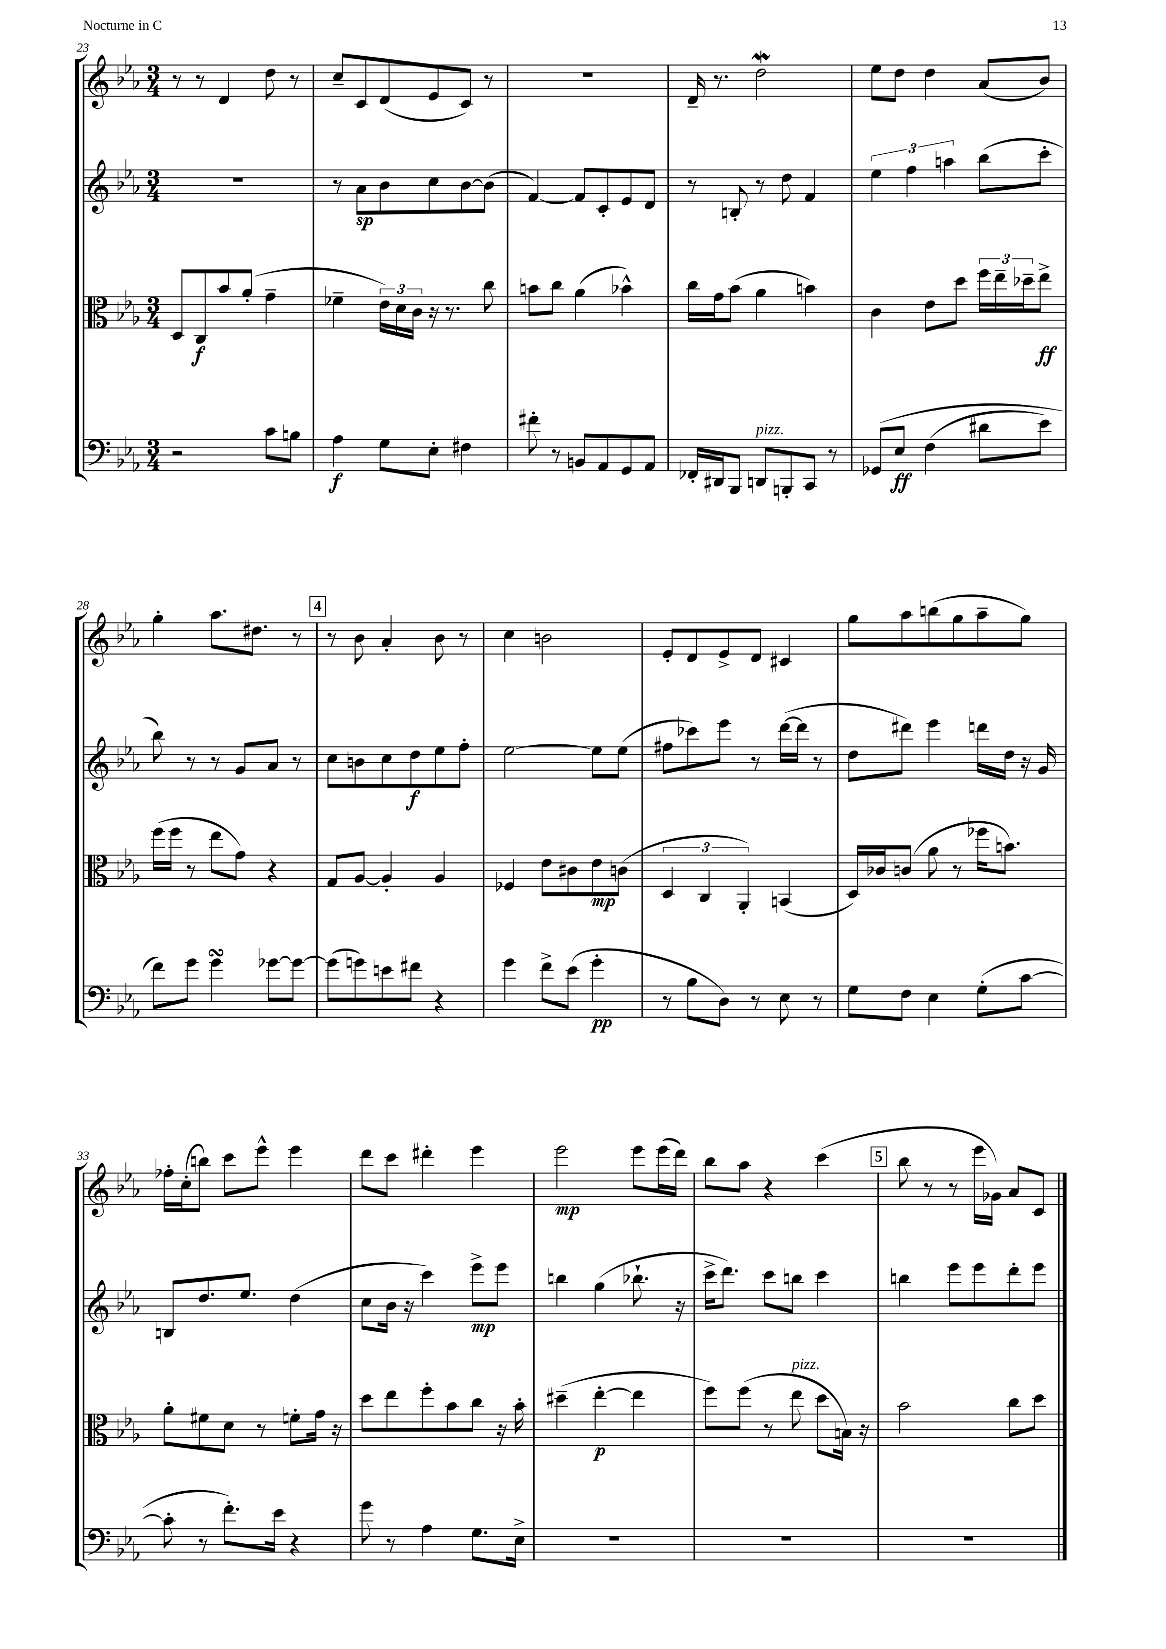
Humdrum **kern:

**kern	**dynam	**kern	**dynam	**kern	**dynam	**kern	**dynam
*part4	*part4	*part3	*part3	*part2	*part2	*part1	*part1
*staff4	*staff4	*staff3	*staff3	*staff2	*staff2	*staff1	*staff1
*clefF4	*	*clefC3	*	*clefG2	*	*clefG2	*
*k[b-e-a-]	*	*k[b-e-a-]	*	*k[b-e-a-]	*	*k[b-e-a-]	*
*M3/4	*	*M3/4	*	*M3/4	*	*M3/4	*
=23	=23	=23	=23	=23	=23	=23	=23
2r	.	8D/L	.	2.r	.	8r	.
.	.	8C/	f	.	.	8r	.
.	.	8b-/	.	.	.	4d/	.
.	.	(8a-'/J	.	.	.	.	.
8c\L	.	4g~\	.	.	.	8dd\	.
8Bn\J	.	.	.	.	.	8r	.
=24	=24	=24	=24	=24	=24	=24	=24
4A-\	f	4f-X~\	.	8r	.	8cc~/L	.
.	.	.	.	8a-\L	sp	8c/	.
8G\L	.	24e-\LL)	.	8b-\	.	(8d/	.
.	.	24d\	.	.	.	.	.
.	.	24c\JJ	.	.	.	.	.
8E-'\J	.	16r	.	8cc\	.	8e-/	.
.	.	8.r	.	.	.	.	.
4F#X\	.	.	.	[8b-\	.	8c/J)	.
.	.	8cc\	.	(8b-\J]	.	8r	.
=25	=25	=25	=25	=25	=25	=25	=25
8f#X'\	.	8bn\L	.	[4f/)	.	2.r	.
8r	.	8cc\J	.	.	.	.	.
8BBn/L	.	(4a-\	.	8f/L]	.	.	.
8AA-/	.	.	.	8c'/	.	.	.
8GG/	.	4b-X^^\)	.	8e-/	.	.	.
8AA-/J	.	.	.	8d/J	.	.	.
=26	=26	=26	=26	=26	=26	=26	=26
16FF-X'/LL	.	16cc\LL	.	8r	.	16d~/	.
16DD#X/J	.	16g\J	.	.	.	8.r	.
8BBB-/J	.	(8b-\J	.	8Bn'/	.	.	.
!LO:TX:a:i:t=pizz.	!	!	!	!	!	!	!
8DDn/L	.	4a-\	.	8r	.	2ddW\	.
8BBBn'/	.	.	.	8dd\	.	.	.
8CC/J	.	4bn\)	.	4f/	.	.	.
8r	.	.	.	.	.	.	.
=27	=27	=27	=27	=27	=27	=27	=27
(8GG-X/L	.	4c\	.	6ee-\	.	8ee-\L	.
8E-/J	ff	.	.	.	.	8dd\J	.
.	.	.	.	6ff\	.	.	.
(4F\	.	8e-\L	.	.	.	4dd\	.
.	.	.	.	6aan\	.	.	.
.	.	8dd\J	.	.	.	.	.
8d#X\L	.	24ff\LL	.	(8bb-\L	.	(8a-/L	.
.	.	24ee-~\	.	.	.	.	.
.	.	24dd-X~\J	.	.	.	.	.
8e-\J)	.	8ee-^\J	ff	8ccc'\J	.	8b-/J)	.
!!LO:LB:g=z
=28	=28	=28	=28	=28	=28	=28	=28
8f\L)	.	(16ff\LL	.	8bb-\)	.	4gg'\	.
.	.	16ff\JJ	.	.	.	.	.
8g\J	.	8r	.	8r	.	.	.
4gsSsS\	.	8ee-\L	.	8r	.	8.aa-\L	.
.	.	8g\J)	.	8g/L	.	.	.
.	.	.	.	.	.	8.dd#X\J	.
[8g-X\L	.	4r	.	8a-/J	.	.	.
8g-\J_	.	.	.	8r	.	8r	.
!!LO:REH:place=s1:t=4
=29	=29	=29	=29	=29	=29	=29	=29
(8g-\L]	.	8G/L	.	8cc\L	.	8r	.
8gn\)	.	[8A-/J	.	8bn\	.	8b-\	.
8en\	.	4A-'/]	.	8cc\	.	4a-'/	.
8f#X\J	.	.	.	8dd\	f	.	.
4r	.	4A-/	.	8ee-\	.	8b-\	.
.	.	.	.	8ff'\J	.	8r	.
=30	=30	=30	=30	=30	=30	=30	=30
4g\	.	4F-X/	.	[2ee-\	.	4cc\	.
8f^\L	.	8e-\L	.	.	.	2bn\	.
(8e-\J	.	8c#X\	.	.	.	.	.
4g'\	pp	8e-\	mp	8ee-\L]	.	.	.
.	.	(8cn\J	.	(8ee-\J	.	.	.
=31	=31	=31	=31	=31	=31	=31	=31
8r	.	6D/	.	8ff#X\L	.	8e-'/L	.
8B-\L	.	.	.	8ccc-X\)	.	8d/	.
.	.	6C/	.	.	.	.	.
8D\J)	.	.	.	8eee-\J	.	8e-^/	.
.	.	6AA-'/)	.	.	.	.	.
8r	.	.	.	8r	.	8d/J	.
8E-\	.	(4BBn/	.	([16ddd\LL	.	4c#X/	.
.	.	.	.	16ddd\JJ]	.	.	.
8r	.	.	.	8r	.	.	.
=32	=32	=32	=32	=32	=32	=32	=32
8G\L	.	16D/LL)	.	8dd\L	.	8gg\L	.
.	.	16c-X/J	.	.	.	.	.
8F\J	.	(8cn/J	.	8ddd#X\J)	.	8aa-\	.
4E-\	.	8a-\	.	4eee-\	.	(8bbn\	.
.	.	8r	.	.	.	8gg\	.
(8G'\L	.	16ff-X\KL	.	16dddn\LL	.	8aa-~\	.
.	.	8.bn\J)	.	16dd\JJ	.	.	.
[8c\J	.	.	.	16r	.	8gg\J)	.
.	.	.	.	16g/	.	.	.
!!LO:LB:g=z
=33	=33	=33	=33	=33	=33	=33	=33
8c'\]	.	8a-'\L	.	8Bn/L	.	16ff-X'\LL	.
.	.	.	.	.	.	(16cc'\J	.
8r	.	8f#X\	.	8.dd/	.	8bbn\J)	.
8.f'\L)	.	8d\J	.	.	.	8ccc\L	.
.	.	.	.	8.ee-/J	.	.	.
.	.	8r	.	.	.	8eee-^^\J	.
16e-\Jk	.	.	.	.	.	.	.
4r	.	8fn'\L	.	(4dd\	.	4eee-\	.
.	.	16g\Jk	.	.	.	.	.
.	.	16r	.	.	.	.	.
=34	=34	=34	=34	=34	=34	=34	=34
8g\	.	8dd\L	.	8cc\L	.	8ddd\L	.
8r	.	8ee-\	.	16b-\Jk	.	8ccc\J	.
.	.	.	.	16r	.	.	.
4A-\	.	8ff'\	.	4ccc\)	.	4ddd#X'\	.
.	.	8b-\	.	.	.	.	.
8.G\L	.	8cc\J	.	8eee-^\L	mp	4eee-\	.
.	.	16r	.	8eee-\J	.	.	.
16E-^\Jk	.	16b-'\	.	.	.	.	.
=35	=35	=35	=35	=35	=35	=35	=35
2.r	.	(4dd#X~\	.	4bbn\	.	2eee-\	mp
.	.	[4ee-'\	p	(4gg\	.	.	.
.	.	4ee-\]	.	8.bb-X`\	.	8eee-\L	.
.	.	.	.	.	.	(16eee-\L	.
.	.	.	.	16r	.	16ddd\JJ)	.
=36	=36	=36	=36	=36	=36	=36	=36
2.r	.	8ff\L)	.	16ccc^\KL	.	8bb-\L	.
.	.	.	.	8.ddd\J)	.	.	.
.	.	(8ff\J	.	.	.	8aa-\J	.
.	.	8r	.	8ccc\L	.	4r	.
!	!	!LO:TX:a:i:t=pizz.	!	!	!	!	!
.	.	8ee-\	.	8bbn\J	.	.	.
.	.	8dd\L	.	4ccc\	.	(4ccc\	.
.	.	16Bn\Jk)	.	.	.	.	.
.	.	16r	.	.	.	.	.
!!LO:REH:place=s1:t=5
=37	=37	=37	=37	=37	=37	=37	=37
2.r	.	2b-\	.	4bbn\	.	8bb-\	.
.	.	.	.	.	.	8r	.
.	.	.	.	8eee-\L	.	8r	.
.	.	.	.	8eee-\	.	16eee-\LL	.
.	.	.	.	.	.	16g-X\JJ)	.
.	.	8cc\L	.	8ddd'\	.	8a-/L	.
.	.	8dd\J	.	8eee-\J	.	8c/J	.
==	==	==	==	==	==	==	==
*-	*-	*-	*-	*-	*-	*-	*-
